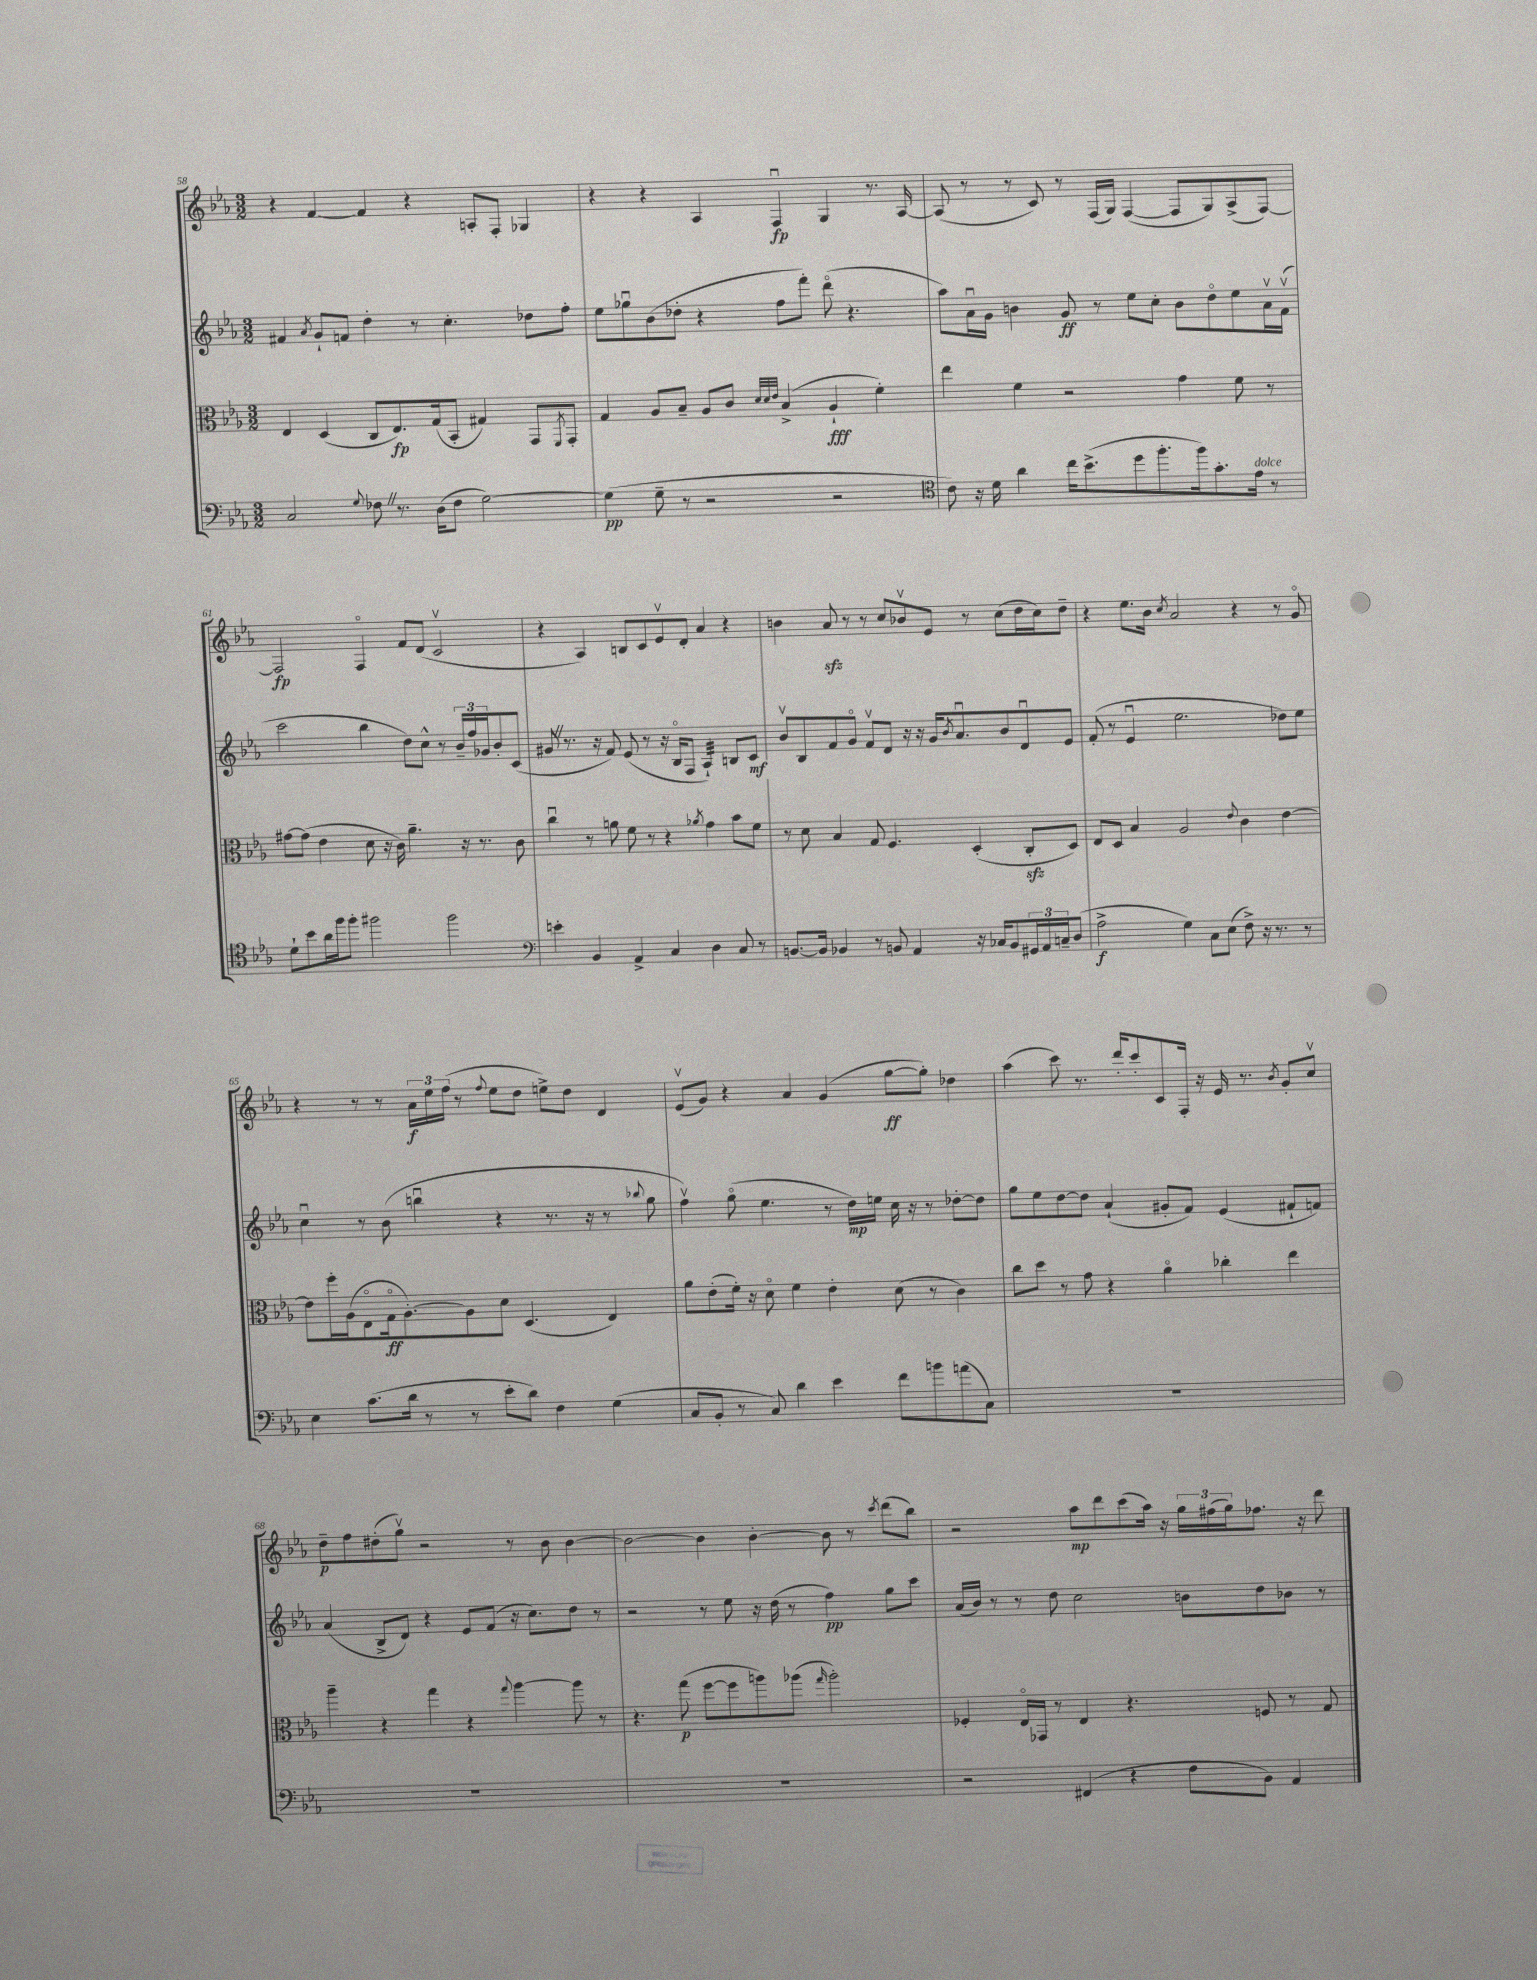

**kern	**kern	**kern	**kern
*staff4	*staff3	*staff2	*staff1
*clefF4	*clefC3	*clefG2	*clefG2
*k[b-e-a-]	*k[b-e-a-]	*k[b-e-a-]	*k[b-e-a-]
*M3/2	*M3/2	*M3/2	*M3/2
2C	4E-	4f#	4r
.	.	8qa-	.
.	(4D	8g`	[4f
.	.	8f	.
8qqG	.	.	.
8F-	8C	4dd'	4f]
8.r	8.E-)	.	.
.	.	8r	4r
(16D	(16G	.	.
8F-	8BB-'	4.cc'	.
[2G)	4G#)	.	8A'
.	.	.	8F'
.	8GG	8dd-	4G-
.	8qFF	.	.
.	8GG'	8ff'	.
=	=	=	=
(4G]	4G	8ee-	4r
.	.	8gg-u	.
8G~	8A-	(8b-	4r
8r	8B-~	8dd-'	.
2r	8A-	4r	4A-
.	8c	.	.
.	32qqd	.	.
.	32qqd	.	.
.	32qqe-	.	.
.	(4B-^	8ff	4Fu
.	.	8fff')	.
2r	4A-`	(8dddo	4G
.	.	4.r	.
.	4f')	.	8.r
.	.	.	[16A-
=	=	=	=
*clefC4	*	*	*
8c)	4ee-	8aa-)	(8A-]
16r	.	16a-u	8r
16d	.	16g	.
4a-	4f	4b	8r
.	.	.	8c)
16cc	2r	8g	8r
(8.b-^	.	.	.
.	.	8r	(16F
.	.	.	16G)
8dd	.	8ee-	([4F
8.ff'	.	8cc'	.
.	4g	8b	8F]
16ff)	.	.	.
8.g'	.	8ddo	8G)
.	8f	8ee-	(8A-^
16e-	.	.	.
8r	8r	16a-v	[8F)
.	.	(16fv	.
=	=	=	=
8d`	[8g#	2ccc	2F]
8b-	(8g#]	.	.
16a-	4e-	.	.
16ff	.	.	.
8ff'	.	.	.
2ff#	8d	4bb-	4Fo
.	16r	.	.
.	16c)	.	.
.	4.a-~	8dd)	8f
.	.	8cc^^	(8d
2ff#	.	8r	2cv
.	16r	24b-~	.
.	.	24ff	.
.	8.r	.	.
.	.	24g-	.
.	.	8b-'	.
.	8c	(8c	.
=	=	=	=
*clefF4	*	*	*
4e'	4ccu	8g#	4r
.	.	8.r	.
4BB-	8r	.	4A-)
.	.	16r	.
.	8a	8f)	.
4AA-^	8f	(8e-	8B
.	8r	8r	8c
4C	4r	16r	8e-v
.	.	16B-o	.
.	.	8F	8d'
.	8qa-	.	.
4D	4g	4A-`)	4a-
8C	8b-	8B	4r
8r	8f	8c	.
=	=	=	=
[8.BB	8r	8b-v	4b
.	8d	8B-	.
16BB]	.	.	.
4BB-	4B-	8f	8a-
.	.	8go	8r
8r	8G	8fv	8r
8BB	4.F	8d	8cc
4AA-	.	16r	8b-v
.	.	16r	.
.	.	16g	8e-
.	.	8qb-	.
.	.	8.a-u	.
16r	(4D'	.	8r
16C-	.	.	.
8BB	.	8b-	(8cc
24GG#	8C'	8du	16dd
24AA-	.	.	.
.	.	.	16cc)
24C~	.	.	.
(8D	8D)	8e-	8dd~
=	=	=	=
2A-^	8E-	(8f'	4r
.	8D	8r	.
.	4B-	4e-u	8.ee-
.	.	.	16b-
.	.	.	8qcc
4G)	2A-	2.ee-	2a-
8C	.	.	.
(8E-	.	.	.
.	8qqe-	.	.
8F^)	4c	.	4r
16r	.	.	.
8.r	.	.	.
.	[4e-	8dd-)	8r
8r	.	8ee-	8go
=	=	=	=
4E-	8e-]	4ccu	4r
.	16ff'	.	.
.	(16A-	.	.
(8.c	8E-o	8r	8r
.	16Go	(8b-	8r
16d	[8.A-')	.	.
8r	.	4bbu	24a-
.	.	.	24ee-
.	.	.	(24ff
8r	8A-]	.	8r
.	.	.	8qqff
8e-'	8d	4r	8ee-
8d)	(4.D	.	8dd
4F	.	8.r	8ee^)
.	.	.	8dd
.	.	16r	.
(4G	4E-)	8r	4d
.	.	8qqbb-	.
.	.	8gg	.
=	=	=	=
8C	8a-	4ffv)	(8e-v
8BB-'	(8e-'	.	8g)
8r	16f')	(8ggo	4r
.	16r	.	.
8C)	8do	4.ee-	.
4d	4f	.	4a-
4e-	4e-'	8r	(4g
.	.	16dd)	.
.	.	16ee	.
8f	(8d	16cc	[8gg
.	.	16r	.
8b	8r	8r	8gg'])
(8a	4c)	[8dd-'	4dd-
8C)	.	8dd-]	.
=	=	=	=
1.r	8cc	8gg	(4aa-
.	8dd	8ee-	.
.	8r	[8dd	8ccc)
.	8g	8dd]	8.r
.	4r	(4a-`	.
.	.	.	16ddd'
.	.	.	8ccc'
.	4a-o	8g#'	8c
.	.	8f)	16F'
.	.	.	16r
.	4cc-'	(4e-	16e-
.	.	.	8.r
.	.	.	8qb-
.	4ee-	8f#`	8g'
.	.	8f)	8ccv
=	=	=	=
1.r	4aa-~	(4a-	8dd~
.	.	.	8ff
.	4r	8B-^	(8dd#'
.	.	8d)	8ggv)
.	4gg	4r	2r
.	4r	8e-	.
.	.	(8f	.
.	8qqgg	.	.
.	[4aa-	16r	8r
.	.	8.cc)	.
.	.	.	8b-
.	8aa-]	8dd	[4b-
.	8r	8r	.
=	=	=	=
1.r	4.r	2r	2b-_
.	(8gg	.	.
.	[8ff	8r	4b-]
.	8ff]	8ee-	.
.	8aa)	16r	[4b-'
.	.	(16dd	.
.	(8aa-	8r	.
.	16qqgg	.	.
.	2aa-')	4ff)	8b-]
.	.	.	8r
.	.	.	8qccc
.	.	8gg	(8ddd
.	.	8ccc	8bb-)
=	=	=	=
2r	4F-'	(16a-	2r
.	.	16b-)	.
.	.	8r	.
.	16E-o	8r	.
.	16GG-	.	.
.	8r	8dd	.
(4FF#	4E-	2cc	8aa-
.	.	.	8ddd
4r	4.r	.	(8ccc
.	.	.	16aa-)
.	.	.	16r
8F	.	8b	24gg
.	.	.	(24ff#
.	.	.	24gg)
8BB-)	8F	8dd	8.ff-
4AA-	8r	8b-	.
.	.	.	16r
.	8G	8r	8ddd
==	==	==	==
*-	*-	*-	*-
